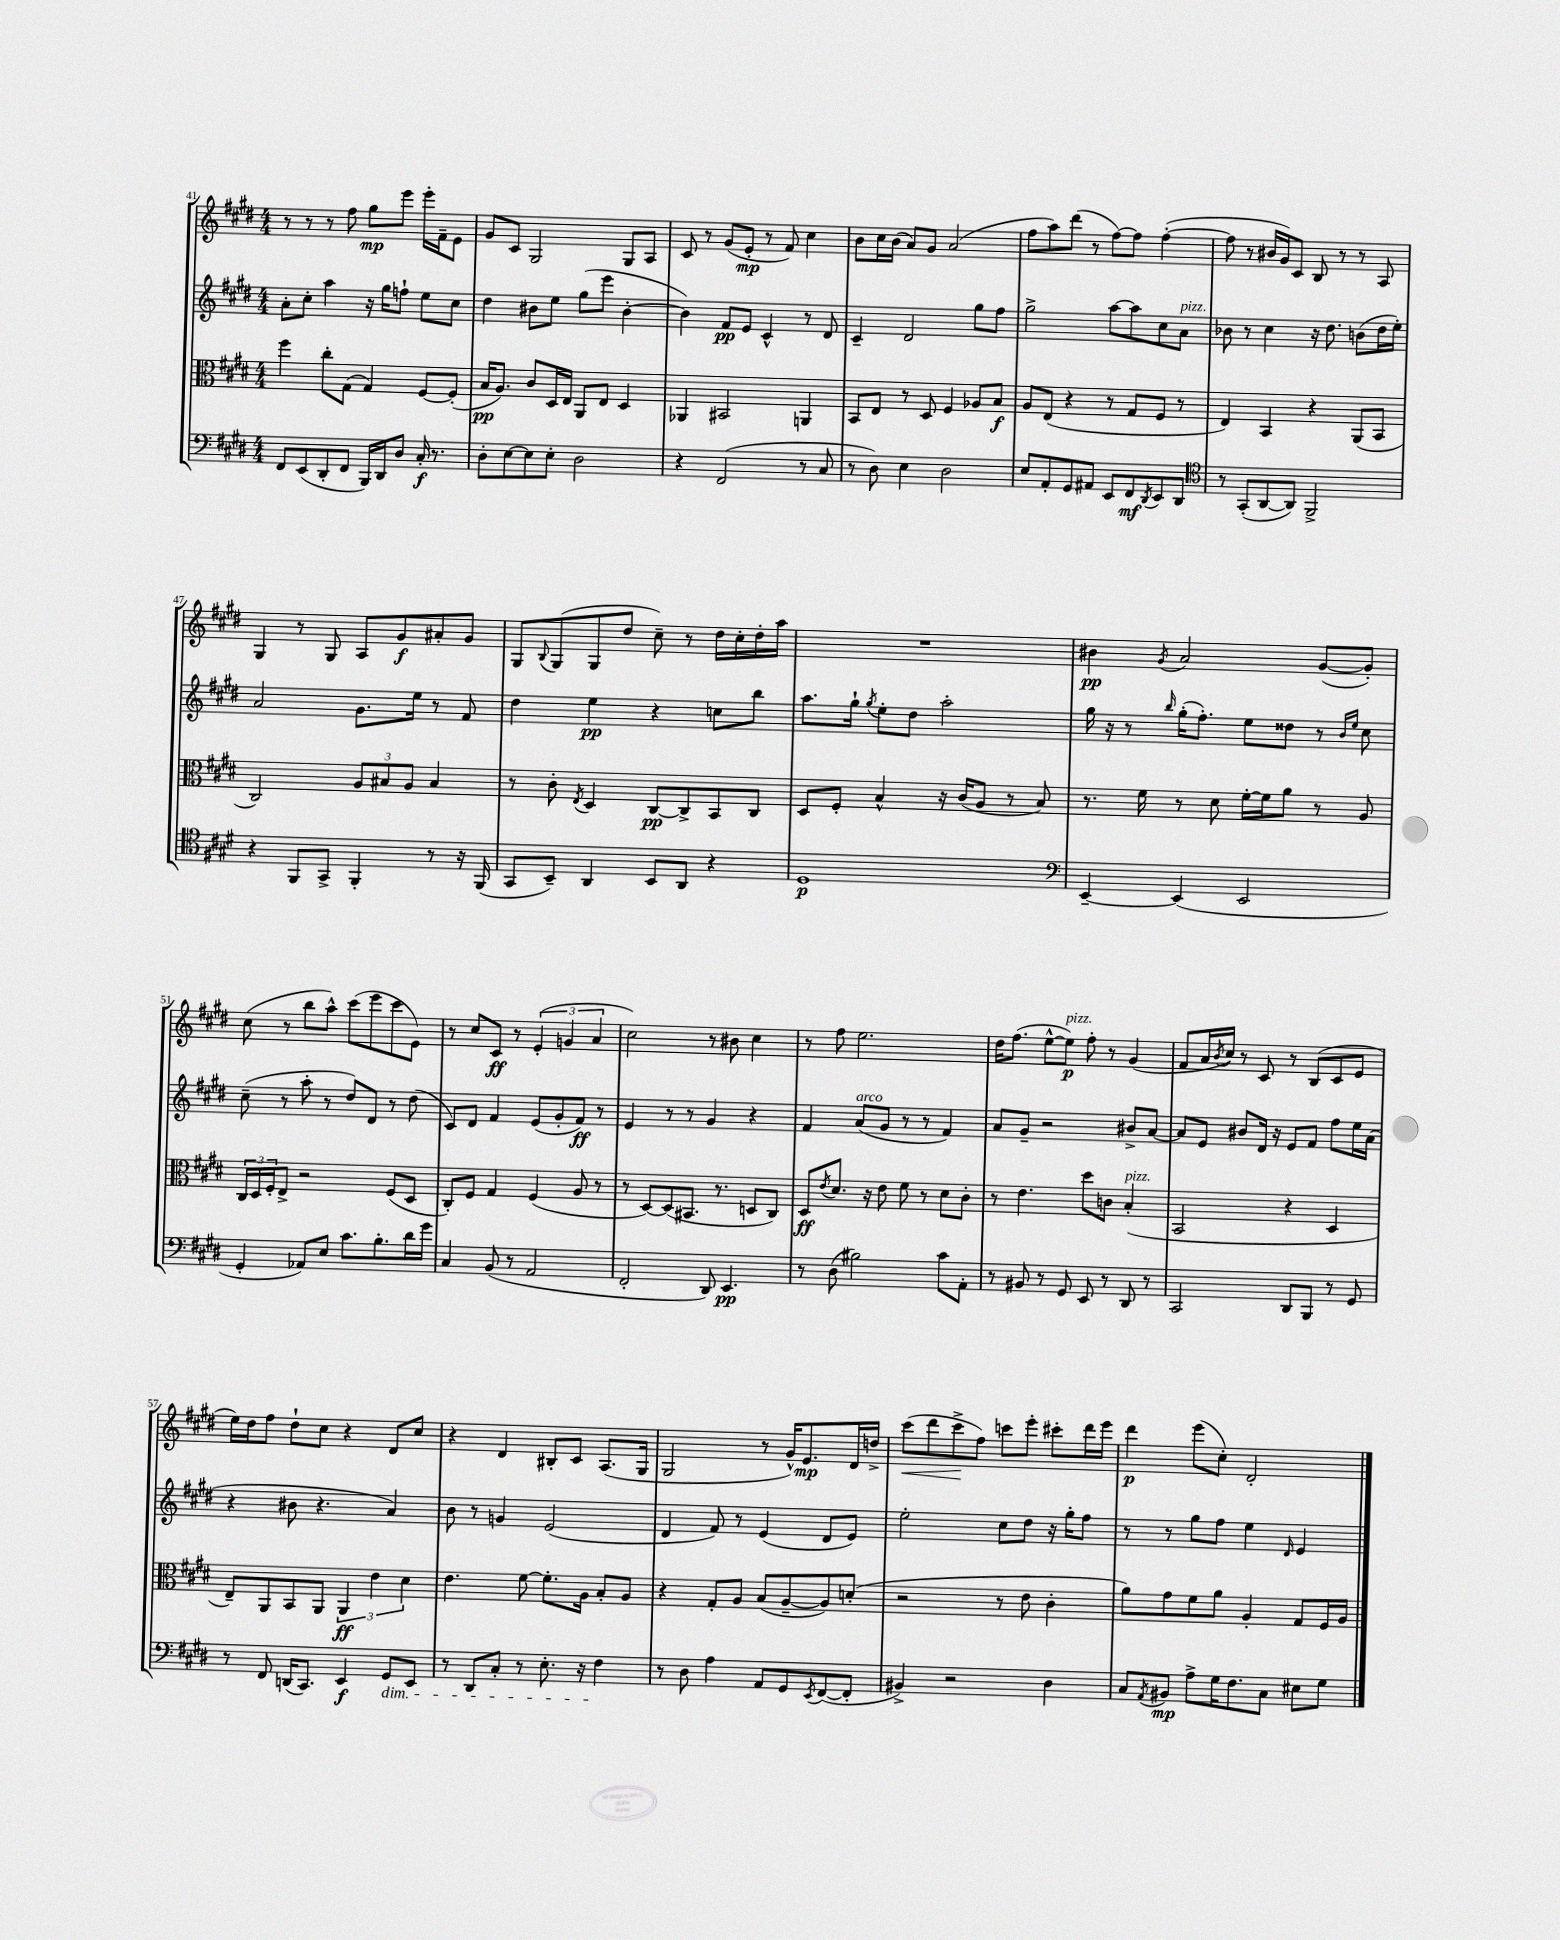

**kern	**kern	**kern	**kern
*staff4	*staff3	*staff2	*staff1
*clefF4	*clefC3	*clefG2	*clefG2
*k[f#c#g#d#]	*k[f#c#g#d#]	*k[f#c#g#d#]	*k[f#c#g#d#]
*M4/4	*M4/4	*M4/4	*M4/4
8FF#/L	4ff#\	8a'\L	8r
(8EE/	.	8cc#'\J	8r
8DD#'/	8cc#'\L	4aa\	8r
8FF#/J	(8G#\J	.	8ff#\
16BBB/LL)	4G#/)	16r	8gg#\L
16DD#/J	.	16gg#\LK	.
8D#/J	.	8ff`\J	8eee\J
16C#'/	[8F#/L	8ee\L	16eee'\LL
8.r	.	.	16f#~\J
.	(8F#'/]J	8cc#\J	8e\J
=	=	=	=
8D#'\L	16B/LK	4dd#\	8g#/L
.	8.A/J)	.	.
[8E\	.	.	8c#/J
8E\]	8c#/L	8b#\L	2G#/
8E'\J	16D#/L	8ee\J	.
.	16E/JJ	.	.
2D#\	8AA/L	(8gg#\L	.
.	8E/J	8eee\J	.
.	4D#/	[4b#'\	8G#/L
.	.	.	8A/J
=	=	=	=
4r	4AA-/	4b#\])	8c#/
.	.	.	8r
(2FF#/	2BB#/	8f#/L	(8g#/L
.	.	8e/J	8e'/J
.	.	4c#^^/	8r
.	.	.	8f#/)
8r	4AA/	8r	4cc#\
8C#/	.	8d#/	.
=	=	=	=
8r	8BB/L	4c#~/	8b\L
8D#\)	8E/J	.	16cc#\L
.	.	.	(16b\JJ
4E\	8r	2d#/	8a/L)
.	8D#/	.	8g#/J
2D#\	4F#/	.	(2a/
.	8A-/L	8gg#\L	.
.	8B/J	8ff#\J	.
=	=	=	=
8E/L	8A/L	2gg#^\	8ff#\L
8AA'/	(8E/J	.	8aa\)
8GG#/	4r	.	(8ddd#\J
8AA#/J	.	.	8r
8EE/L	8r	[8aa\L	[8ff#\L)
8FF#/	8G#/L	8aa\]	8ff#\]J
8qDD#/	.	.	.
8EE/	8F#/J	8cc#\	([4ff#'\
8DD#/J	8r	8a\J	.
=	=	=	=
*clefC4	*	*	*
8r	4E/)	8b-\	8ff#\]
(8GG#'/L	.	8r	8r
[8AA/	4BB/	4cc#\	16b#/LL
.	.	.	16g#/J)
8AA/]J)	.	.	8c#/J
2FF#^/	4r	16r	8B/
.	.	8.dd#\	.
.	.	.	8r
.	(8AA/L	(8b\L	8r
.	8BB/J	16dd#\L	8A/
.	.	16ee'\JJ)	.
=	=	=	=
4r	2C#/)	2a/	4G#/
8FF#/L	.	.	8r
8GG#^/J	.	.	8G#/
4FF#'/	12A/L	8.g#\L	8A/L
.	12B#/	.	.
.	.	.	8g#/
.	12A/J	.	.
.	.	16ee\Jk	.
8r	4B#/	8r	8a#'/
16r	.	8f#/	8g#/J
(16FF#/	.	.	.
=	=	=	=
8GG#/L	8r	4dd#\	8G#/L
.	.	.	8qqB/
8BB~/J)	8c#'\	.	(8G#/
.	8qE/	.	.
4AA/	4D#/	4ee\	8G#/
.	.	.	8dd#/J
8BB/L	[8C#/L	4r	8cc#~\)
8AA/J	8C#^/]	.	8r
4r	8BB/	8cc\L	16dd#\LL
.	.	.	16cc#'\
.	8C#/J	8bb\J	16dd#'\
.	.	.	16aa\JJ
=	=	=	=
1D#	8D#/L	8.aa\L	1r
.	8F#'/J	.	.
.	.	16gg#`\Jk	.
.	.	8qgg#/	.
.	4B^^/	8ee'\L	.
.	.	8dd#\J	.
.	16r	2aa'\	.
.	(16c#/LK	.	.
.	8A/J	.	.
.	8r	.	.
.	8B/)	.	.
=	=	=	=
*clefF4	*	*	*
[4EE~/	8.r	16gg#\	4b#\
.	.	16r	.
.	.	8r	.
.	16f#\	.	.
.	.	16qqbb/	8qg#/
(4EE/]	8r	(16gg#'\LK	2a/
.	.	8.ff#'\J)	.
.	8d#\	.	.
2EE/	[16f#'\LL	8ee\L	.
.	16f#\]J	.	.
.	8a\J	8dd##\J	.
.	8r	8r	([8g#/L
.	.	16qqb/LL	.
.	.	16qqee/JJ	.
.	8A/	8cc#\	8g#'/]J)
=	=	=	=
4GG#'/	24C#/LL	(8cc#~\	(8cc#\
.	24D#/	.	.
.	24F#'/J	.	.
.	8E^/J	8r	8r
8AA-/L)	2r	8aa'\	8bb\L
8E/J	.	8r	8aa^^\J)
8.c#\L	.	8dd#/L)	(8ccc#\L
.	.	8d#/J	8eee\
8.B'\	.	.	.
.	(8F#/L	8r	8ccc#\
16d#\L	8D#/J	(8dd#\	8e\J)
16g#\JJ	.	.	.
=	=	=	=
4C#/	8C#'/L)	8c#/L)	8r
.	8F#/J	8d#/J	8cc#/L
(8BB/	4G#/	4f#/	8c#/J
8r	.	.	8r
2AA/	(4F#/	(8e/L	(6e'/
.	.	8g#'/	.
.	.	.	6g/
.	8A/	8f#/J)	.
.	.	.	6a/
.	8r	8r	.
=	=	=	=
2FF#'/	8r	4e/	2cc#\)
.	[8D#/L)	.	.
.	(8D#/]	8r	.
.	8.BB#/J	8r	.
8DD#/)	.	4g#/	8r
.	8.r	.	.
4.EE/	.	.	8b#\
.	8D/L	4r	4cc#\
.	8C#/J)	.	.
=	=	=	=
8r	8D#/L	4f#/	8r
.	8qe/	.	.
(8D#\	8.d#/J	.	8ff#\
2B#\)	.	(8a/L	2.ee\
.	16r	.	.
.	8e\	8g#/J	.
.	8f#\	8r	.
.	8r	8r	.
8c#\L	8d#\L	4f#/)	.
8AA'\J	8c#'\J	.	.
=	=	=	=
8r	8r	8a/L	16dd#\LK
.	.	.	(8.ff#\J
8BB#/	4.e\	8g#~/J	.
8r	.	2r	[8ee^^\L
8GG#/	.	.	8ee\]J)
8EE/	8dd#\L	.	8ff#'\
8r	8c\J	.	8r
8DD#/	(4B'/	8b#^/L	(4g#/
8r	.	[8a/J	.
=	=	=	=
2CC#/	2BB/	8a/]L	8f#/L
.	.	8e/J	16a/L
.	.	.	8qb/
.	.	.	16cc#/JJ)
.	.	8b#/L	8r
.	.	16d#/Jk	8c#/
.	.	16r	.
8DD#/L	4r	8e/L	8r
8BBB/J	.	8f#/J	(8B/L
8r	4D#/	8ff#\L	8c#/
8GG#/	.	16ee\L	8e/J
.	.	(16a\JJ	.
=	=	=	=
8r	8E~/L)	4r	16ee\LL)
.	.	.	16dd#\J
8FF#/	8AA/	.	8ff#\J
(16DD/LK	8BB/	8b#\	8dd#`\L
8.CC#/J)	.	.	.
.	8AA/J	4.r	8cc#\J
4EE/	6AA/	.	4r
.	6e\	.	.
8GG#/L	.	4a/)	8d#/L
.	6d#\	.	.
8EE/J	.	.	8cc#/J
=	=	=	=
8r	4.e\	8b\	4r
8DD#/L	.	8r	.
8C#'/J	.	4g/	4d#/
8r	[8f#\	.	.
8.E'\	8.f#'\]L	(2e/	8B#'/L
.	.	.	8c#/J
16r	16A\Jk	.	.
4F#\	8B'/L	.	(8.A/L
.	8A/J	.	.
.	.	.	16G#/Jk
=	=	=	=
8r	4r	4d#/	2G#/
8D#\	.	.	.
4A\	8G#'/L	8f#/)	.
.	8A/J	8r	.
8AA/L	(8B/L	(4e/	8r
8GG#/	[8A~/	.	16g#^^/LK)
.	.	.	8.e/
8qEE/	.	.	.
([8FF#/	8A/])	8d#/L	.
8FF#'/]J	(8d'/J	8e/J)	16d#/L
.	.	.	16dd^/JJ
=	=	=	=
4BB#^/)	2r	2ee'\	(8ccc#\L
.	.	.	8ddd#\
2r	.	.	8ccc#^\
.	.	.	8ff#\J)
.	8r	8cc#\L	8ccc\L
.	8e\	8dd#\J	8eee'\J
4D#\	4c#'\	16r	8ccc#'\L
.	.	16gg#'\LK	.
.	.	8ff#\J	16ddd#\L
.	.	.	16eee\JJ
=	=	=	=
8C#/L	8a\L)	8r	4ddd#\
8qAA/	.	.	.
8BB#/J	8g#\	8r	.
8A^\L	8f#\	8gg#\L	(8eee\L
16G#\K	8a\J	8ff#\J	8cc#'\J)
8.F#\	.	.	.
.	4A'/	4ee\	2d#'/
8C#\J	.	.	.
.	.	16qqd#/	.
8E#\L	8G#/L	4e/	.
8G#\J	16F#/L	.	.
.	16A/JJ	.	.
==	==	==	==
*-	*-	*-	*-
